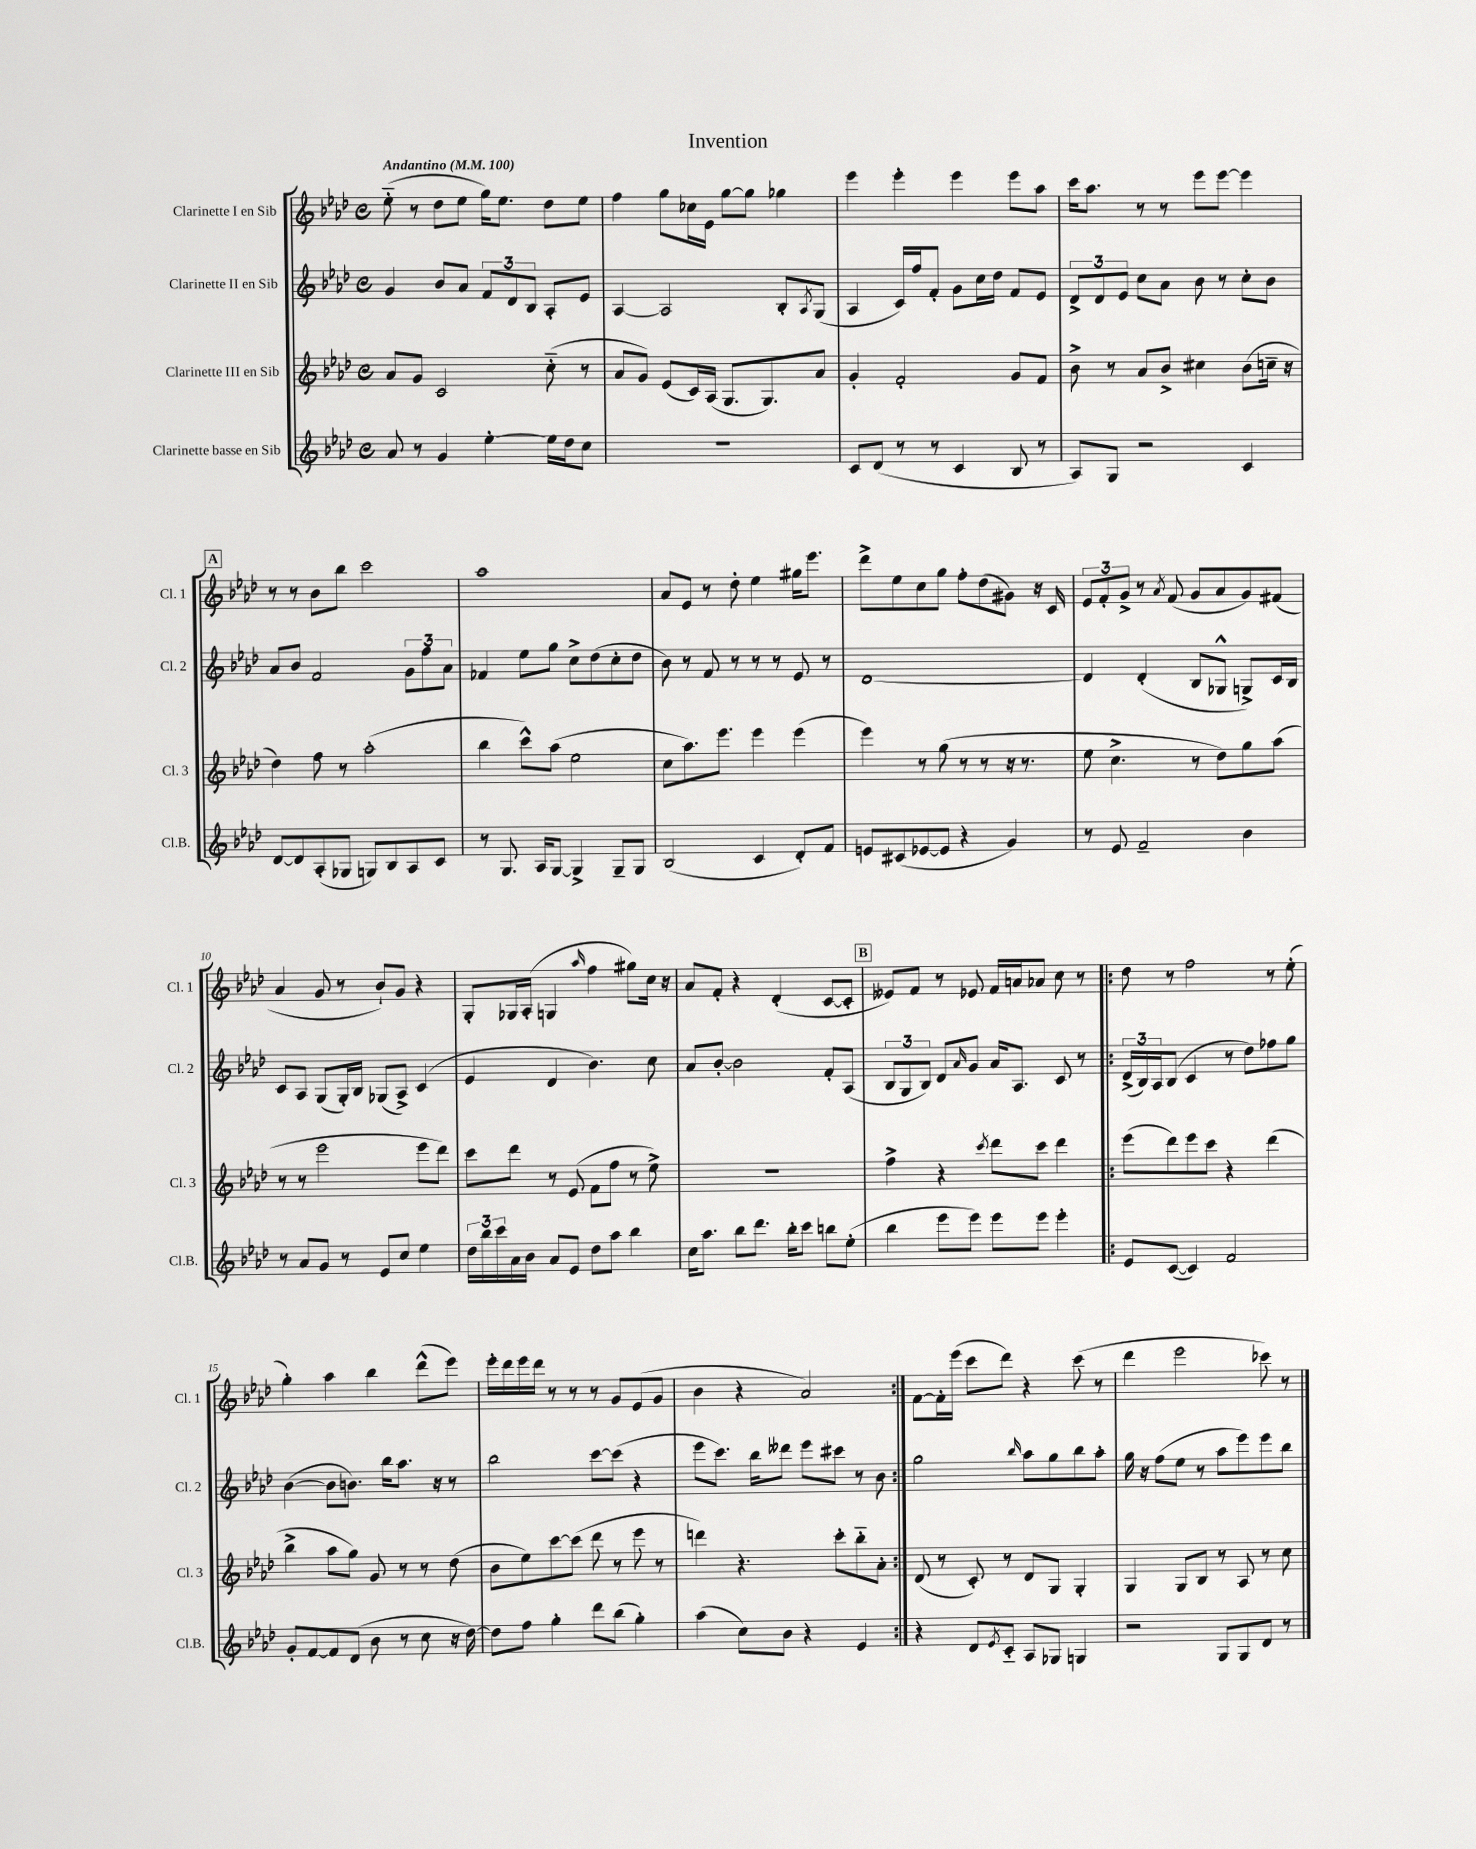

**kern	**kern	**kern	**kern
*staff4	*staff3	*staff2	*staff1
*clefG2	*clefG2	*clefG2	*clefG2
*k[b-e-a-d-]	*k[b-e-a-d-]	*k[b-e-a-d-]	*k[b-e-a-d-]
*M4/4	*M4/4	*M4/4	*M4/4
*met(c)	*met(c)	*met(c)	*met(c)
*MM100	*MM100	*MM100	*MM100
8a-	8a-	4g	(8ee-'~
8r	8g	.	8r
4g	2c	8b-	8dd-
.	.	8a-	8ee-
[4ee-'	.	12f	16gg)
.	.	.	8.ee-
.	.	12d-	.
.	.	12B-	.
16ee-]	(8cc'~	8A-'	8dd-
16dd-	.	.	.
8cc	8r	8e-	8ee-
=	=	=	=
1r	8a-	[4A-	4ff
.	8g)	.	.
.	(8e-	2A-]	8gg
.	16c)	.	16cc-
.	(16A-	.	16e-
.	8.G	.	[8gg
.	.	.	8gg]
.	8.G)	.	.
.	.	8B-'	4gg-
.	.	8qA-	.
.	8a-	(8G	.
=	=	=	=
8c	4g'	4A-	4eee-
(8d-	.	.	.
8r	2f'	16c)	4eee-'
.	.	16ff	.
8r	.	8f'	.
4c	.	8g	4eee-
.	.	16cc	.
.	.	16dd-	.
8B-	8g	8f	8eee-
8r	8f	8e-	8aa-
=	=	=	=
8A-)	8b-^	12d-^	16ccc
.	.	.	8.aa-
.	.	12d-	.
8G	8r	.	.
.	.	12e-	.
2r	8a-	8cc	8r
.	8b-^	8a-	8r
.	4cc#	8b-	8eee-
.	.	8r	[8eee-
4c	(8b-	8cc'	4eee-]
.	16cc~	8b-	.
.	16r	.	.
=	=	=	=
[8d-	4dd-)	8a-	8r
8d-]	.	8b-	8r
(8A-'	8ff	2f	8b-
8G-	8r	.	8bb-
8G)	(2aa-'	.	2ccc
8B-	.	.	.
8A-	.	12g	.
.	.	12ff	.
8c	.	.	.
.	.	12a-	.
=	=	=	=
8r	4bb-	4f-	1aa-
8.G	.	.	.
.	8ccc^^)	8ee-	.
16A-	.	.	.
[8G	(8aa-	8gg	.
4G^]	2ee-	8cc^	.
.	.	(8dd-	.
8G~	.	8cc'	.
8G	.	8dd-	.
=	=	=	=
(2B-	8cc	8b-)	8a-
.	8.aa-)	8r	8e-
.	.	8f	8r
.	8.eee-	.	.
.	.	8r	8dd-'
4c	4eee-	8r	4ee-
.	.	8r	.
8d-')	(4eee-	8e-	16gg#
.	.	.	8.eee-
8f	.	8r	.
=	=	=	=
8e	4eee-)	[1d-	8ddd-^
(8c#	.	.	8ee-
[8e-	8r	.	8cc
8e-]	(8gg	.	8gg
4r	8r	.	8ff'
.	8r	.	(8dd-
4g)	16r	.	8g#)
.	8.r	.	.
.	.	.	16r
.	.	.	16c
=	=	=	=
8r	8ee-	4d-]	12e-
.	.	.	12f'
8e-	4.cc^	.	.
.	.	.	12g^
2f~	.	(4d-'	8r
.	.	.	8qa-
.	.	.	(8f
.	8r	8B-	8g
.	8dd-)	8G-^^	8a-
4b-	8gg	8G^)	8g)
.	(8aa-	16c	(8f#
.	.	16B-	.
=	=	=	=
8r	8r	8c	4a-
8a-	8r	8A-	.
8g	2eee-	(8G	8g
8r	.	16G')	8r
.	.	16B-	.
8e-	.	(8G-	8b-`)
8cc	.	8A-^)	8g
4ee-	8eee-	(4c	4r
.	8ddd-)	.	.
=	=	=	=
24dd-	8ccc	4e-	8G'
24bb-	.	.	.
24ccc	.	.	.
16a-	8ddd-	.	16G-
16b-	.	.	(16A-'
8a-	8r	4d-	4G
8e-	(8e-	.	.
.	.	.	16qqaa-
8dd-	8f	4.b-)	4ff
8aa-	8ff	.	.
4bb-	8r	.	8gg#)
.	8ee-^)	8cc	16cc
.	.	.	16r
=	=	=	=
16cc	1r	8a-	8a-
8.aa-	.	.	.
.	.	[8b-'	8f'
8bb-	.	2b-]	4r
8.ddd-	.	.	.
.	.	.	(4d-'
16bb-'	.	.	.
8ccc	.	.	.
8bb	.	8f'	[8c
(8ee-'	.	(8A-	8c']
=	=	=	=
4bb-	4ff^	12B-	8e--)
.	.	12G	.
.	.	.	8f
.	.	12B-)	.
8eee-	4r	8d-	8r
.	.	16qqa-	.
8eee-)	.	8g	8e-
.	8qccc	.	.
8eee-	8ddd-	16a-	16f
.	.	8.A-	16a
8eee-	8ccc	.	8a-
4eee-'	4ddd-	8c	8cc
.	.	8r	8r
=!|:	=!|:	=!|:	=!|:
8e-	(8eee-	(24d-^	8dd-
.	.	24B-)	.
.	.	24A-	.
([8c	8ddd-)	(8B-	8r
4c])	8eee-	4c	2ff
.	8ccc	.	.
2f	4r	8r	.
.	.	8dd-)	.
.	(4ddd-	8ff-	8r
.	.	8gg	(8ee-'
=	=	=	=
8g'	4bb-^	([4b-	4gg')
[8f	.	.	.
8f]	8aa-	8b-]	4aa-
(8d-	8gg)	8.b)	.
8b-	8g	.	4bb-
.	.	16bb-	.
8r	8r	8.aa-	.
8cc	8r	.	(8ddd-^^
.	.	16r	.
16r	(8dd-	8r	8eee-)
[16dd-)	.	.	.
=	=	=	=
8dd-]	8b-	2bb-	16eee-'
.	.	.	16ddd-
8ff	8ee-)	.	16eee-
.	.	.	16ddd-
4gg'	[8ccc	.	8r
.	(8ccc]	.	8r
8ddd-	8ddd-	[8ccc	8r
(8bb-	8r	(8ccc]	8g
4gg')	8eee-	4r	(8e-
.	8r	.	8g
=	=	=	=
(4aa-	4ddd)	8eee-	4b-
.	.	8.ccc)	.
8cc)	4.r	.	4r
.	.	16bb-	.
8b-	.	8ddd--	.
4r	.	8eee-	2a-)
.	8ccc'	8ccc#	.
4e-	8bb-'~	8r	.
.	8a-'	8b-	.
=:|!	=:|!	=:|!	=:|!
4r	(8d-	2gg	[8f
.	8r	.	16f']
.	.	.	(16eee-
8d-	8c')	.	8ccc
8qe-	.	.	.
8c'~	8r	.	8ddd-)
.	.	16qqbb-	.
8A-	8d-	8aa-	4r
8G-	8G	8gg	.
4G	4G'	8bb-	(8ccc
.	.	8aa-'	8r
=	=	=	=
2r	4G	16gg	4ddd-
.	.	16r	.
.	.	(8ff	.
.	8G	8ee-	2eee-
.	8B-	8r	.
8G	8r	8aa-	.
8G	8A-	8eee-)	.
8d-	8r	8eee-	8ccc-)
8r	8cc	8bb-	8r
==	==	==	==
*-	*-	*-	*-
